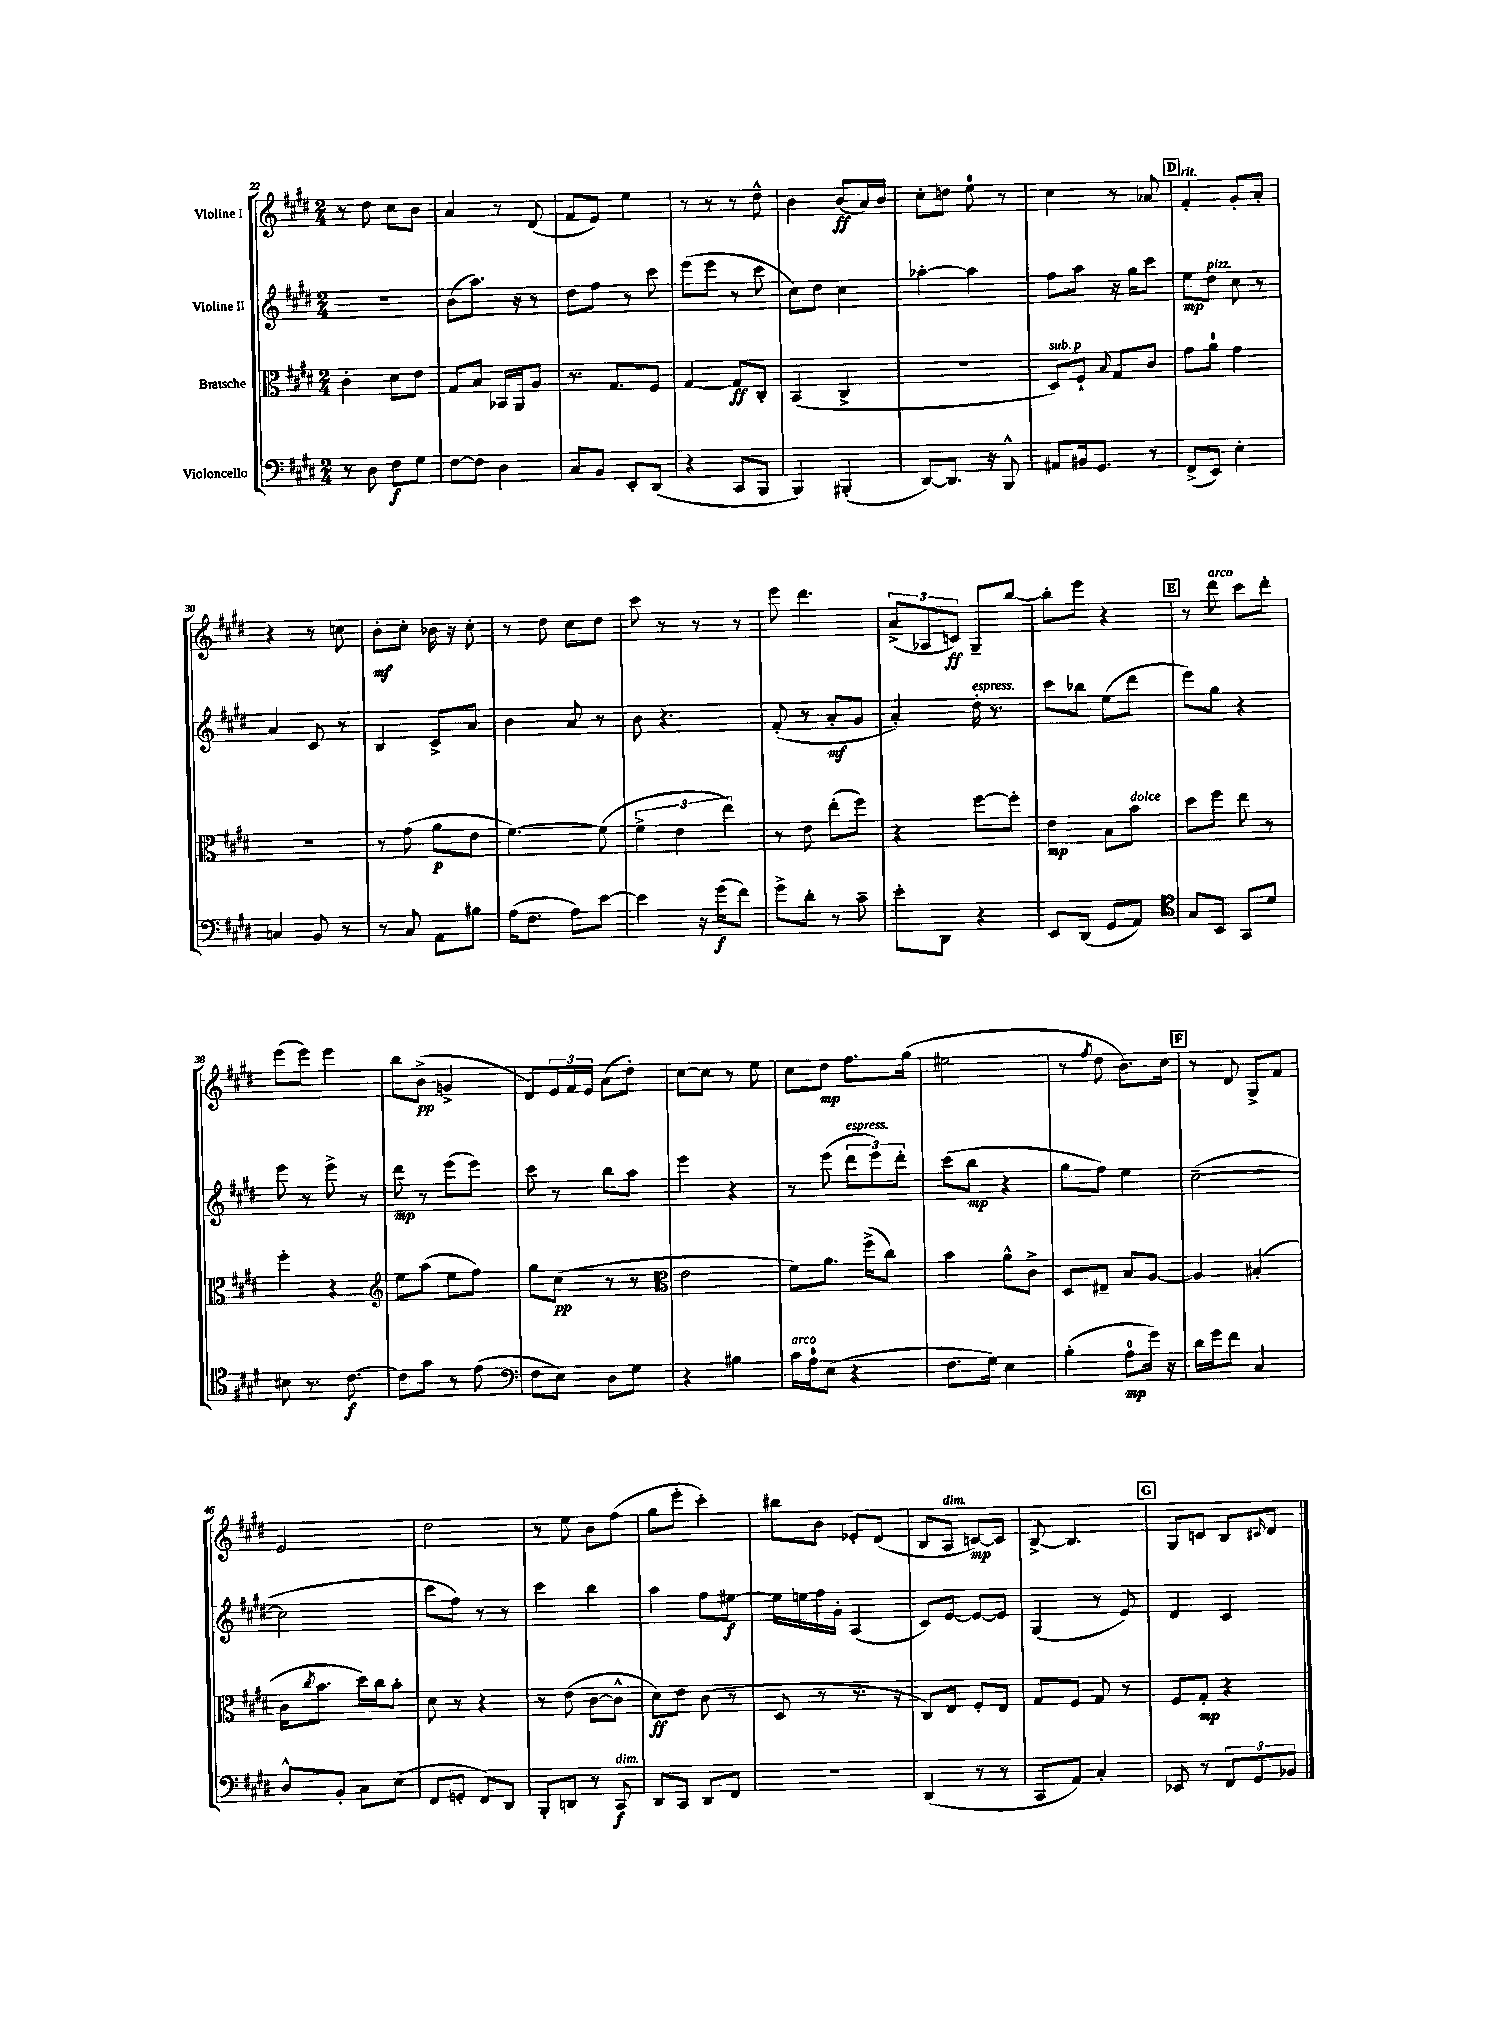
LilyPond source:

<<
\new StaffGroup <<
\new Staff = "s0" \with { instrumentName = "Violine I" } {
    \clef treble \key e \major \numericTimeSignature \time 2/4
    r8 dis''8 cis''8 b'8 |
    a'4 r8 dis'8( |
    fis'8 e'8) e''4 |
    r8 r8 r8 dis''8-^ |
    b'4 b'8\ff( a'16) b'16 |
    cis''8-. d''8 e''8-0 r8 |
    cis''4 r8 aes'8 |
    \mark \markup { \box "D" } fis'4-.^\markup { \italic "rit." } gis'8-. a'8-. |
    r4 r8 c''8 |
    b'8-.\mf cis''8-. bes'16 r16 cis''8-. |
    r8 dis''8 cis''8 dis''8 |
    cis'''8 r8 r8 r8 |
    e'''8 dis'''4. |
    \tuplet 3/2 { a'8->( aes8 c'8\ff) } gis8-- b''8~ |
    b''8-. e'''8 r4 |
    \mark \markup { \box "E" } r8 dis'''8^\markup { \italic "arco" } cis'''8 dis'''8-. |
    e'''8( e'''8) e'''4 |
    b''8 b'8->\pp( g'4-> |
    dis'8) \tuplet 3/2 { e'16 fis'16 e'16 } a'8( dis''8-.) |
    cis''8~ cis''8 r8 e''8 |
    cis''8 dis''8\mp fis''8. gis''16( |
    eis''2 |
    r8 \acciaccatura { fis''8 } dis''8 b'8.) cis''16 |
    \mark \markup { \box "F" } r8 dis'8 gis8-> fis'8 |
    e'2 |
    dis''2 |
    r8 e''8 b'8 fis''8( |
    gis''8 e'''8-. cis'''4-.) |
    bis''8 b'8 ees'8-. dis'8( |
    b8 a8^\markup { \italic "dim." } c'8~\mp) c'8 |
    b8~-> b4. |
    \mark \markup { \box "G" } gis8 c'8 b8 \grace { cis'16 } dis'8 \bar "|." |
}
\new Staff = "s1" \with { instrumentName = "Violine II" } {
    \clef treble \key e \major \numericTimeSignature \time 2/4
    R2 |
    b'8( a''8.) r16 r8 |
    dis''8 fis''8 r8 cis'''8 |
    e'''8( e'''8 r8 cis'''8 |
    cis''8) dis''8 cis''4 |
    aes''4~-. aes''4 |
    fis''8 a''8 r16 gis''16 cis'''8 |
    \mark \markup { \box "D" } e''8\mp dis''8^\markup { \italic "pizz." } cis''8 r8 |
    a'4 cis'8 r8 |
    b4 cis'8-> a'8 |
    b'4 a'8 r8 |
    b'8 r4. |
    fis'8-.( r8 a'8-.\mf gis'8 |
    a'4-.) dis''16-.^\markup { \italic "espress." } r8. |
    cis'''8 bes''8 e''8( dis'''8 |
    \mark \markup { \box "E" } e'''8) gis''8 r4 |
    e'''8 r8 e'''8-> r8 |
    dis'''8\mp r8 e'''8( e'''8) |
    cis'''8 r8 b''8 a''8 |
    e'''4 r4 |
    r8 e'''8( \tuplet 3/2 { dis'''8^\markup { \italic "espress." } e'''8) dis'''8-. } |
    cis'''8( b''8\mp r4 |
    gis''8 fis''8) e''4 |
    \mark \markup { \box "F" } cis''2~--( |
    cis''2 |
    cis'''8 fis''8) r8 r8 |
    cis'''4 b''4 |
    a''4 fis''8 eis''8~\f |
    eis''16 e''16 fis''16 gis'16-. a4( |
    cis'8) e'8~ e'8~ e'8 |
    gis4( r8 e'8) |
    \mark \markup { \box "G" } dis'4 cis'4 \bar "|." |
}
\new Staff = "s2" \with { instrumentName = "Bratsche" } {
    \clef alto \key e \major \numericTimeSignature \time 2/4
    cis'4-. dis'8 e'8 |
    gis8 b8 bes,16 a,16 a8 |
    r8. gis8. fis8 |
    gis4~ gis8\ff cis8-. |
    b,4( cis4-> |
    R2 |
    dis8^\markup { \italic "sub. p" }) fis8-! \appoggiatura { b8 } gis8 cis'8 |
    \mark \markup { \box "D" } gis'8 a'8-0 gis'4 |
    R2 |
    r8 gis'8( a'8\p e'8 |
    fis'4.~) fis'8( |
    \tuplet 3/2 { fis'4-> e'4 e''4) } |
    r8 e'8 e''8-.( fis''8) |
    r4 fis''8~ fis''8-. |
    e'4\mp b8 b'8^\markup { \italic "dolce" } |
    \mark \markup { \box "E" } dis''8 fis''8 e''8 r8 |
    fis''4-. r4 |
    \clef treble e''8 a''8( e''8 fis''8) |
    gis''8 cis''8\pp( r8 r8 |
    \clef alto e'2 |
    fis'8) a'8. fis''16->( cis''8) |
    b'4 a'8-^ cis'8-> |
    dis8 eis8-- b8 a8~ |
    \mark \markup { \box "F" } a4 bis4-.( |
    cis'16 \acciaccatura { cis''8 } b'8. dis''16) cis''16 b'8-. |
    dis'8 r8 r4 |
    r8 e'8( cis'8~ cis'8-^ |
    dis'8\ff) e'8 cis'8( r8 |
    dis8 r8 r8. r16 |
    cis8) e8 fis8-. e8 |
    gis8 fis8 gis8 r8 |
    \mark \markup { \box "G" } fis8 gis8-.\mp r4 \bar "|." |
}
\new Staff = "s3" \with { instrumentName = "Violoncello" } {
    \clef bass \key e \major \numericTimeSignature \time 2/4
    r8 dis8 fis8\f gis8 |
    fis8~ fis8 dis4 |
    cis8 b,8 e,8-. dis,8( |
    r4 cis,8 b,,8 |
    b,,4) bis,,4-.( |
    dis,8~) dis,8. r16 b,,8-^ |
    ais,8 bis,16 gis,8. r8 |
    \mark \markup { \box "D" } fis,8->( e,8) e4-. |
    c4 b,8 r8 |
    r8 cis8 a,8 bis8 |
    a16( fis8. a8) e'8~ |
    e'4 r16 gis'16\f( fis'8) |
    gis'8-> dis'8-. r8 cis'8-- |
    e'8-. dis,8 r4 |
    e,8 dis,8( gis,8 a,8) |
    \mark \markup { \box "E" } \clef tenor gis8 b,8 gis,8 dis'8 |
    bis8 r8. cis'8.~\f |
    cis'8 gis'8 r8 e'8( |
    \clef bass fis8 e8) dis8 gis8 |
    r4 bis4 |
    cis'16^\markup { \italic "arco" } a16-0 e8( r4 |
    fis8. gis16) e4 |
    b4-.( a8-0\mp gis'16) r16 |
    \mark \markup { \box "F" } dis'16 gis'16 fis'8 cis4 |
    dis8-^ b,8-. cis8 e8( |
    fis,8 g,8-. fis,8) dis,8 |
    b,,8-. d,8 r8 cis,8\f^\markup { \italic "dim." } |
    dis,8 cis,8 dis,8 fis,8 |
    R2 |
    dis,4( r8 r8 |
    cis,8 a,8) cis4-. |
    \mark \markup { \box "G" } ees,8 r8 \tuplet 3/2 { fis,8 gis,8 bes,8 } \bar "|." |
}
>>
>>
\layout { \context { \Score currentBarNumber = #22 } }
